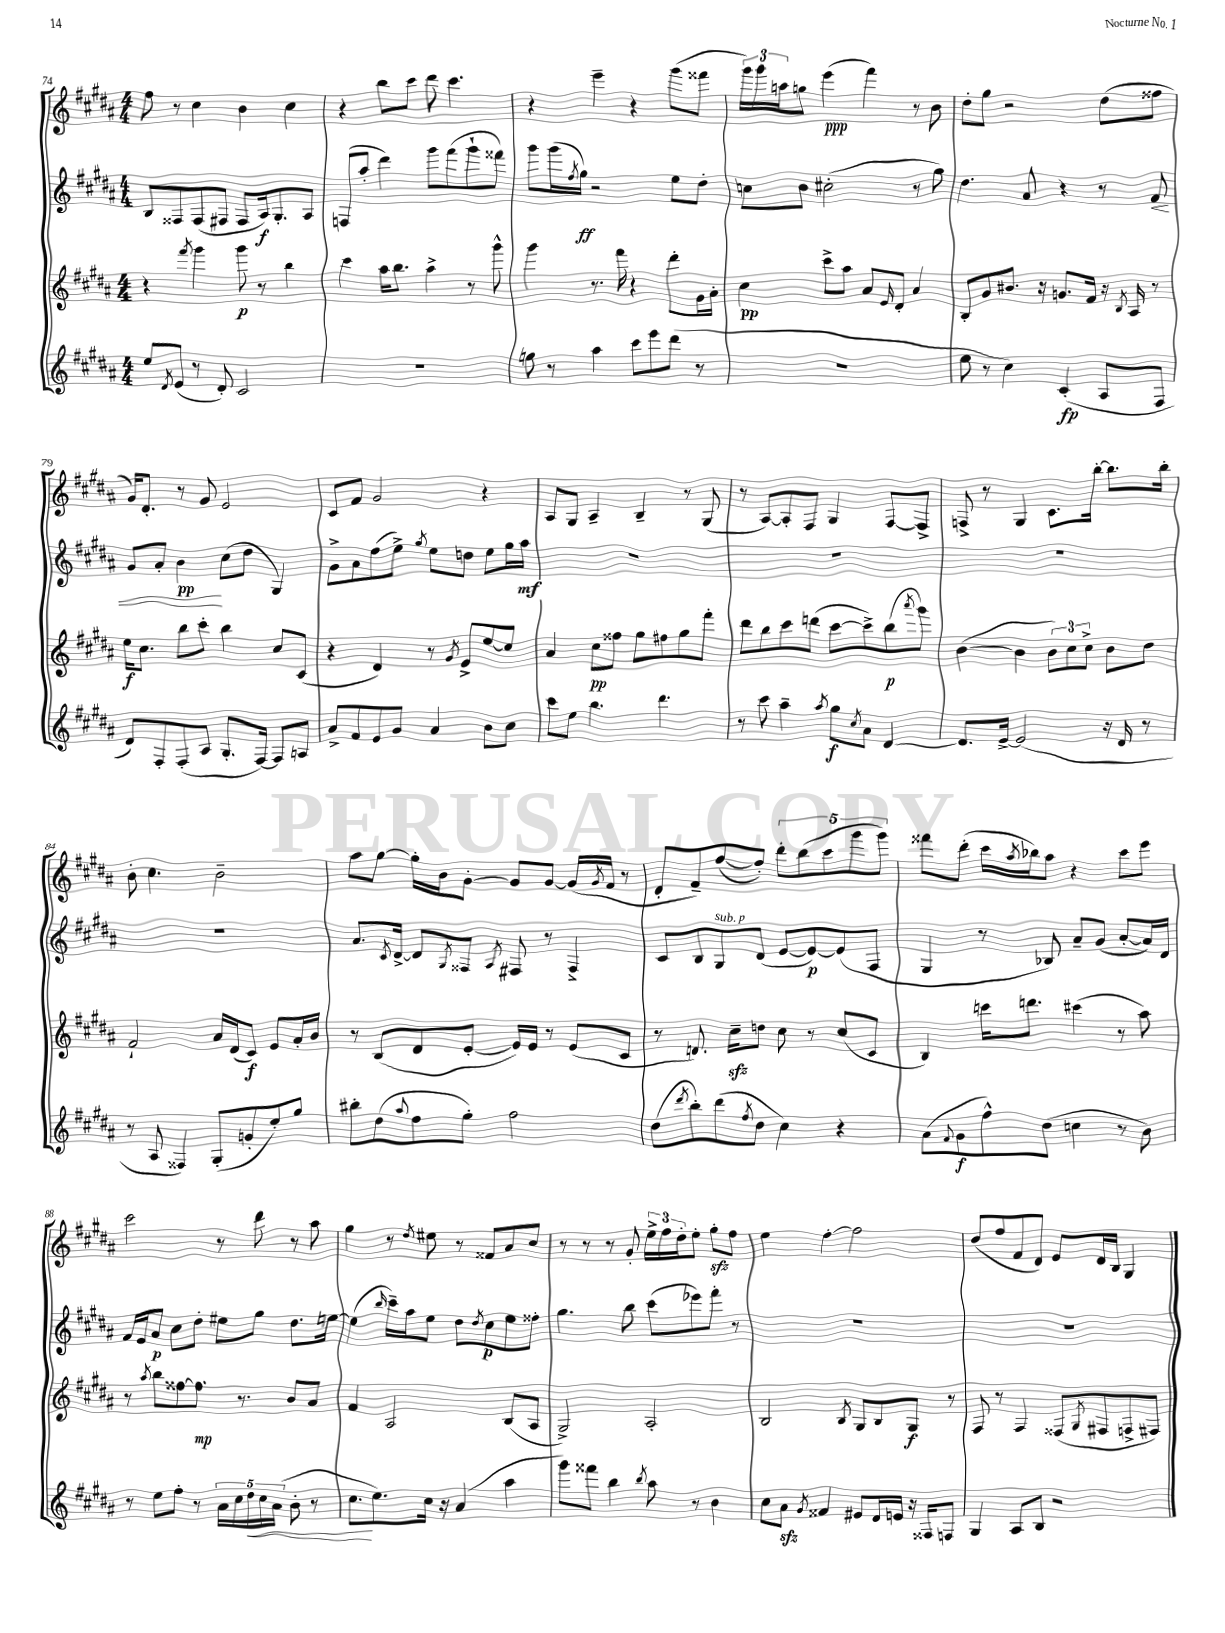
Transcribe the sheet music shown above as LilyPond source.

<<
\new StaffGroup <<
\new Staff = "s0" {
    \clef treble \key b \major \numericTimeSignature \time 4/4
    fis''8 r8 cis''4 b'4 cis''4 |
    r4 b''8 cis'''8 dis'''8 cis'''4. |
    r4 e'''4-- r4 gis'''8( fisis'''8 |
    \tuplet 3/2 { gis'''16) gis'''16 a''16 } g''8 e'''4\ppp( fis'''4) r8 b'8 |
    dis''8-. gis''8 r2 dis''8( fisis''8 |
    gis'16) dis'8.-. r8 gis'8 e'2 |
    cis'8 fis'8 gis'2 r4 |
    ais8 gis8 ais4-- b4-- r8 gis8( |
    r8 ais8~) ais8-. fis8 gis4 fis8~ fis8-> |
    f8-> r8 gis4 cis'8. b''16~-. b''8. b''16-. |
    b'8-. cis''4. b'2-- |
    ais''8 gis''8~ gis''16-. b'16 gis'8~-. gis'8 gis'8~ gis'16( \acciaccatura { gis'8 } fis'16 r8 |
    dis'8-. fis'8--) fis''8~( fis''8-.) \tuplet 5/4 { dis'''8-. b''8( cis'''8 gis'''8 gis'''8) } |
    fisis'''8 dis'''8-.( cis'''16 \acciaccatura { ais''8 } bes''16) ais''8 r4 cis'''8 e'''8 |
    cis'''2 r8 dis'''8 r8 ais''8 |
    gis''4 r8 \acciaccatura { dis''8 } eis''8 r8 fisis'8 ais'8 cis''8 |
    r8 r8 r8 gis'8-. \tuplet 3/2 { e''16-> fis''16 dis''16-. } e''8-. gis''8-.\sfz fis''8 |
    e''4 fis''4~-. fis''2 |
    dis''8( fis''8 fis'8 dis'8) e'8 dis'16 b16 gis4 \bar "|." |
}
\new Staff = "s1" {
    \clef treble \key b \major \numericTimeSignature \time 4/4
    b8 fisis8 fisis8( fis8 fis8 ais16\f) gis8.-. ais8 |
    f8( ais''8-. dis'''4) gis'''8 fis'''8( gis'''8-! fisis'''8) |
    gis'''8 gis'''16( \acciaccatura { fis''8 } gis''16\ff) r2 e''8 dis''8-. |
    c''8 b'8 cis''2-.( r8 gis''8) |
    dis''4. ais'8 r4 r8 fis'8\< |
    gis'8 ais'8-. b'4\pp\! cis''8( dis''8 gis4) |
    gis'8-> ais'8 fis''8( e''8->) \acciaccatura { gis''8 } e''8 d''8 e''8 gis''16 ais''16\mf |
    R1 |
    R1 |
    R1 |
    R1 |
    ais'8. \acciaccatura { cis'8 } dis'16~-> dis'8 \acciaccatura { gis8 } fisis8 \acciaccatura { ais8 } fis8 r8 fis4-> |
    cis'8 b8 gis8^\markup { \italic "sub. p" } dis'8( e'8~ e'8~\p) e'8( fis8 |
    gis4 r8 bes8) ais'8-- gis'8( ais'8~-. ais'16) dis'16 |
    fis'16 e'16 ais'8\p cis''8 dis''8-. eis''8 gis''8 dis''8. e''16~ |
    e''4( \grace { b''16 } cis'''16--) ais''16 e''8 dis''8 \acciaccatura { dis''8 } cis''8\p e''8 fisis''8-. |
    gis''4. b''8 cis'''8( ees'''8) fis'''8-. r8 |
    R1 |
    R1 \bar "|." |
}
\new Staff = "s2" {
    \clef treble \key b \major \numericTimeSignature \time 4/4
    r4 \acciaccatura { fis'''8 } gis'''4 gis'''8\p r8 b''4 |
    cis'''4 ais''16 b''8. ais''4-> r8 gis'''8-^ |
    gis'''4 r8. fis'''16 r4 dis'''8-. gis'16 ais'16-. |
    cis''4\pp cis'''8-> ais''8 ais'8 \grace { e'16 } dis'8-. ais'4 |
    b8-. gis'8 bis'8. r16 g'8. fis'16 r16 \acciaccatura { b8 } ais16 r8 |
    e''16\f cis''8. b''8 cis'''8-. b''4 cis''8 cis'8( |
    r4 dis'4) r8 \acciaccatura { gis'8 } e'8-> e''8~ e''8 |
    ais'4 cis''8\pp fisis''8 gis''8 fis''8 gis''8 fis'''8-. |
    dis'''8 b''8 cis'''8 d'''8( cis'''8~ cis'''8->) b''8\p( \acciaccatura { ais'''8 } gis'''8) |
    b'4~( b'4 \tuplet 3/2 { b'8) cis''8 cis''8-> } b'8 dis''8 |
    fis'2-! ais'16 dis'16( cis'8\f) e'8 ais'16-. b'16 |
    r8 b8( dis'8 e'8~-. e'16) e'16 r8 e'8( cis'8 |
    r8 d'8.) cis''16--\sfz d''8 cis''8 r8 cis''8( cis'8 |
    b4) c'''16 d'''8. cis'''4( r8 ais''8) |
    r8 \acciaccatura { ais''8 } b''8 fisis''8~ fisis''8.\mp r8. b'8 ais'8 |
    fis'4 ais2 b8( ais8 |
    gis2->) ais2-. |
    b2 \acciaccatura { b8 } gis8 b8 gis8\f r8 |
    fis8 r8 fis4 fisis8( \acciaccatura { gis8 } fis8 f8-> fis8) \bar "|." |
}
\new Staff = "s3" {
    \clef treble \key b \major \numericTimeSignature \time 4/4
    e''8 \acciaccatura { dis'8 } e'8( r8 dis'8-.) cis'2 |
    R1 |
    g''8 r8 ais''4 cis'''8 e'''8 dis'''8( r8 |
    R1 |
    e''8 r8 cis''4) cis'4-.\fp( ais8 fis8 |
    dis'8) fis8-. fis8-.( ais8 gis8.-. fis16~) fis8 a8 |
    ais'8-> fis'8 e'8 gis'8 ais'4 b'8 cis''8 |
    cis'''8 e''8 b''4. dis'''4. |
    r8 cis'''8 ais''4-- \acciaccatura { ais''8 } gis''8\f \acciaccatura { cis''8 } ais'8 dis'4~ |
    dis'8. e'16~-> e'2( r16 dis'16 r8 |
    r8 ais8 fisis4) gis8-.( g'8-. e''8-.) gis''8 |
    bis''8-. dis''8( \appoggiatura { ais''8 } fis''8 gis''8-.) fis''2 |
    dis''8( \acciaccatura { dis'''8 } b''8-.) dis'''8( \acciaccatura { fis''8 } dis''8 cis''4) r4 |
    ais'8( \appoggiatura { fis'8 } gis'8\f fis''8-^) dis''8( c''4 r8 b'8) |
    r8 e''8 fis''8-. r8 \tuplet 5/4 { ais'16 cis''16 dis''16\< cis''16 ais'16( } b'8-. r8 |
    cis''8.\! e''8.) cis''16 r16 ais'4( ais''4 |
    gis'''8) fisis'''8 b''4 \acciaccatura { b''8 } ais''8 r8 b'4 |
    cis''8 ais'8\sfz \acciaccatura { gis'8 } fisis'4 eis'8 dis'16 e'16 r16 fisis16 f8 |
    gis4 ais8 b8 r2 \bar "|." |
}
>>
>>
\layout { \context { \Score currentBarNumber = #74 } }
